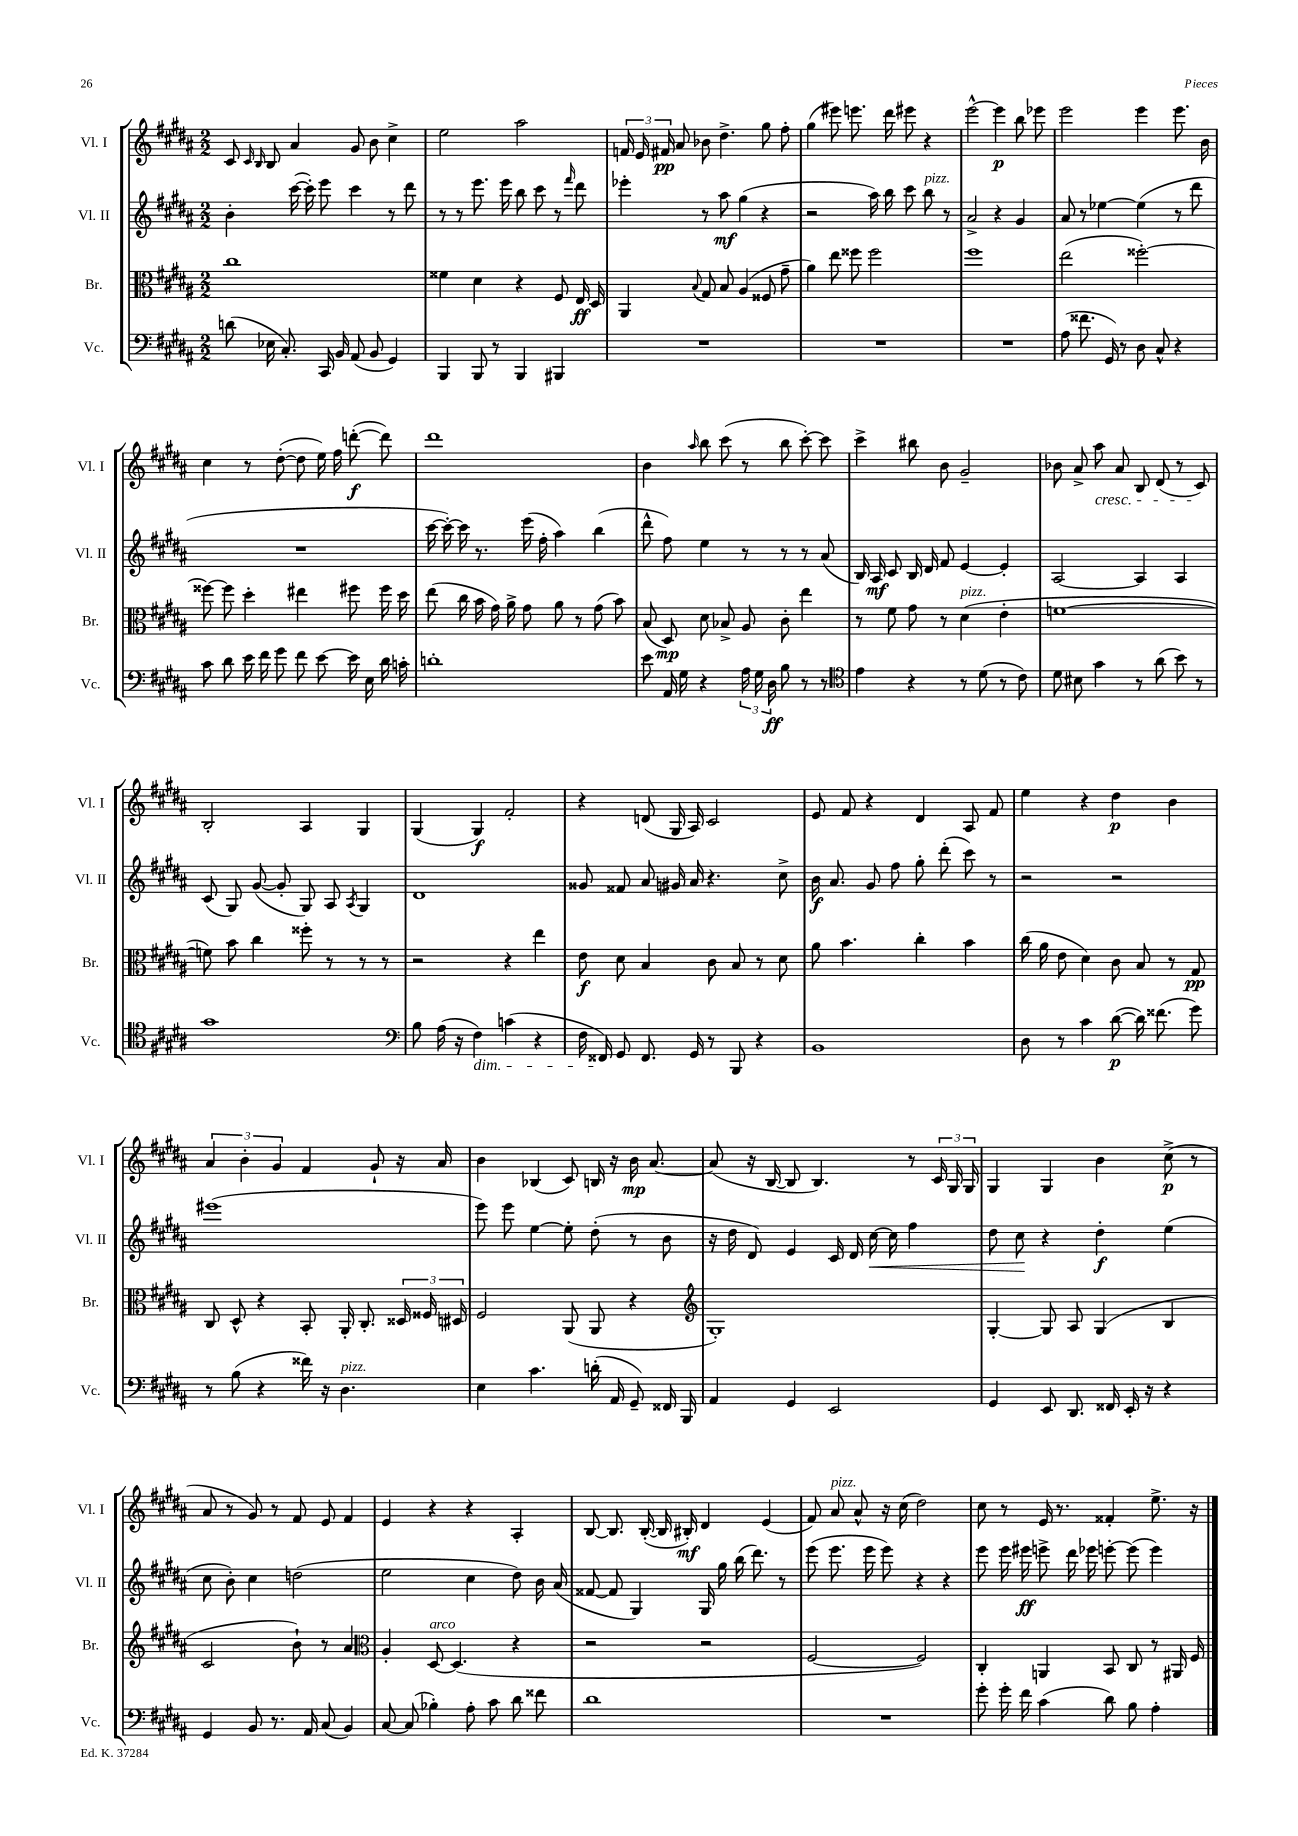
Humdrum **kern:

**kern	**kern	**kern	**kern
*staff4	*staff3	*staff2	*staff1
*clefF4	*clefC3	*clefG2	*clefG2
*k[f#c#g#d#a#]	*k[f#c#g#d#a#]	*k[f#c#g#d#a#]	*k[f#c#g#d#a#]
*M2/2	*M2/2	*M2/2	*M2/2
(8d\	1cc#	4b'\	8c#/
.	.	.	16qqc#/
.	.	.	16qqB/
16E-\	.	.	8B/
8.C#'/)	.	.	.
.	.	([16ccc#\	4a#/
.	.	16ccc#'\])	.
16CC#/	.	8eee\	.
16BB/	.	.	.
(8AA#/	.	4ccc#\	8g#/
8BB/	.	.	8b\
4GG#/)	.	8r	4cc#^\
.	.	8ddd#\	.
=	=	=	=
4BBB/	4f##\	8r	2ee\
.	.	8r	.
8BBB/	4d#\	8.eee\	.
8r	.	.	.
.	.	16eee\	.
4BBB/	4r	8bb\	2aa#\
.	.	8ccc#\	.
4BBB#/	8F#/	8r	.
.	.	16qqfff#/	.
.	16E/	8ddd#\	.
.	16D#/	.	.
=	=	=	=
1r	4AA#/	4eee-'\	24f/
.	.	.	24e/
.	.	.	24f#/
.	.	.	8a#/
.	8qqB/	.	.
.	8G#/	8r	8b-\
.	8B/	8aa#\	4.dd#^\
.	(4A#/	(4gg#\	.
.	8F##/	4r	8gg#\
.	8g#~\	.	8ff#'\
=	=	=	=
1r	4a#\)	2r	(4gg#\
.	8ee\	.	8eee#\)
.	8ff##\	.	8.eee\
.	2ff##\	16aa#\)	.
.	.	16bb\	16ddd#\
.	.	8ccc#\	8eee#\
.	.	8bb\	4r
.	.	8r	.
=	=	=	=
1r	1ff#	2a#^/	[2eee^^\
.	.	4r	4eee\]
.	.	4g#/	8bb\
.	.	.	8eee-\
=	=	=	=
(8A#\	(2ee\	8a#/	2eee\
8.f##\	.	8r	.
.	.	[4ee-\	.
16GG#/)	.	.	.
8r	.	.	.
8D#\	[2ff##'\)	(4ee-\]	4eee\
8C#^^/	.	.	.
4r	.	8r	8.eee\
.	.	8ddd#\	.
.	.	.	16b\
=	=	=	=
8c#\	8ff##\_	1r	4cc#\
8d#\	8ff##\]	.	.
16e\	4dd#'\	.	8r
16f#\	.	.	.
8g#\	.	.	([8dd#'\
8f#\	4ee#\	.	8dd#\]
[8e\	.	.	16ee\)
.	.	.	16ff#\
16e\]	8ff#\	.	([8ddd'\
16E\	.	.	.
16d#\	16ff#\	.	8ddd\])
16c'\	16dd#\	.	.
=	=	=	=
1d'	(8ee\	[16ccc#\	1ddd#
.	.	16ccc#'\_)	.
.	16cc#\	16ccc#\]	.
.	16b\	8.r	.
.	16g#\)	.	.
.	16a#^\	.	.
.	8g#\	(16eee\	.
.	.	16ff#'\	.
.	8a#\	4aa#\)	.
.	8r	.	.
.	(8g#\	(4bb\	.
.	8b\)	.	.
=	=	=	=
8e\	(8B/	8ddd#^^\	4b\
16AA#/	8D#/)	8ff#\)	.
16G#\	.	.	.
.	.	.	16qqaa#/
4r	8d#\	4ee\	8bb\
.	8B-^/	.	(8ccc#\
24A#\	8A#/	8r	8r
24G#\	.	.	.
24D#\	.	.	.
8B\	8c#'\	8r	8bb\
8r	4ee\	8r	[8ccc#'\)
8r	.	(8a#/	8ccc#\]
=	=	=	=
*clefC4	*	*	*
4e\	8r	16B/)	4ccc#^\
.	.	16A#/	.
.	8f#\	8c#/	.
4r	8g#\	16B/	8bb#\
.	.	16d#/	.
.	8r	8f#/	8b\
8r	(4d#\	[4e/	2g#~/
(8d#\	.	.	.
8r	4e'\	4e'/]	.
8c#\)	.	.	.
=	=	=	=
8d#\	[1f	[2A#/	8b-\
8B#\	.	.	8a#^/
4g#\	.	.	8aa#\
.	.	.	8a#/
8r	.	4A#/]	8B/
(8a#\	.	.	(8d#/
8b\)	.	4A#/	8r
8r	.	.	8c#/)
=	=	=	=
1g#	8f\])	(8c#/	2B'/
.	8b\	8G#/)	.
.	4cc#\	([8g#/	.
.	.	8g#'/]	.
.	8ff##'\	8G#/)	4A#/
.	8r	8A#/	.
.	.	8qA#/	.
.	8r	4G#/	4G#/
.	8r	.	.
=	=	=	=
*clefF4	*	*	*
8B\	2r	1d#	(4G#/
(16A#\	.	.	.
16r	.	.	.
4F#\)	.	.	4G#/)
(4c\	4r	.	2f#'/
4r	4ee\	.	.
=	=	=	=
16F#\	8e\	8g##/	4r
16FF##/)	.	.	.
8GG#/	8d#\	8f##/	.
8.FF##/	4B/	8a#/	(8d/
.	.	16g#/	16G#/
16GG#/	.	16a#/	16A#/)
8r	8c#\	4.r	2c#/
8BBB/	8B/	.	.
4r	8r	.	.
.	8d#\	8cc#^\	.
=	=	=	=
1BB	8a#\	16b\	8e/
.	.	8.a#/	.
.	4.b\	.	8f#/
.	.	8g#/	4r
.	.	8ff#\	.
.	4cc#'\	8gg#'\	4d#/
.	.	(8ddd#'\	.
.	4b\	8ccc#\)	8A#/
.	.	8r	8f#/
=	=	=	=
8D#\	(16cc#\	2r	4ee\
.	16a#\	.	.
8r	8e\	.	.
4c#\	4d#\)	.	4r
([8d#\	8c#\	2r	4dd#\
16d#\])	8B/	.	.
(8.f##\	.	.	.
.	8r	.	4b\
8g#\)	8G#/	.	.
=	=	=	=
8r	8C#/	(1eee#	6a#/
(8B\	8D#^^/	.	.
.	.	.	6b'\
4r	4r	.	.
.	.	.	6g#/
16f##\)	8BB'/	.	4f#/
16r	.	.	.
4.D#\	16AA#'/	.	.
.	8.C#'/	.	.
.	.	.	8g#`/
.	24D##/	.	16r
.	24F##/	.	.
.	.	.	16a#/
.	24D#/	.	.
=	=	=	=
4E\	2F#/	8eee\)	4b\
.	.	8eee\	.
4.c#\	.	[4ee\	(4B-/
.	(8AA#/	8ee'\]	8c#/)
(16d'\	8AA#/	(8dd#'\	16B/
16AA#/	.	.	16r
8GG#~/)	4r	8r	16b\
.	.	.	[8.a#/
16FF##/	.	8b\	.
16BBB/	.	.	.
=	=	=	=
*	*clefG2	*	*
4AA#/	1G#')	16r	(8a#/]
.	.	16dd#\	.
.	.	8d#/)	16r
.	.	.	[16B/
4GG#/	.	4e/	8B/]
.	.	.	4.B/)
2EE/	.	16c#/	.
.	.	16d#/	.
.	.	[16cc#\	.
.	.	16cc#\]	.
.	.	4ff#\	8r
.	.	.	24c#/
.	.	.	24G#/
.	.	.	24G#/
=	=	=	=
4GG#/	[4G#'/	8dd#\	4G#/
.	.	8cc#\	.
8EE/	8G#/]	4r	4G#/
8.DD#/	8A#/	.	.
.	(4G#/	4dd#'\	4b\
16FF##/	.	.	.
16EE'/	.	.	.
16r	.	.	.
4r	4B/	(4ee\	(8cc#^\
.	.	.	8r
=	=	=	=
4GG#/	2c#/	8cc#\	8a#/
.	.	8b'\)	8r
8BB/	.	4cc#\	8g#/)
8.r	.	.	8r
.	8b`\)	(2dd\	8f#/
16AA#/	.	.	.
(8C#/	8r	.	8e/
4BB/)	4a#/	.	4f#/
=	=	=	=
*	*clefC3	*	*
[8C#/	4A#'/	2ee\	4e/
(8C#/]	.	.	.
4B-'\)	[8D#/	.	4r
.	(4.D#/]	.	.
8A#'\	.	4cc#\	4r
8c#\	.	.	.
8d#\	4r	8dd#\)	4A#'/
8f##\	.	16b\	.
.	.	(16a#/	.
=	=	=	=
1d#	2r	[8f##/	[8B/
.	.	8f##/]	8.B/]
.	.	4G#/)	.
.	.	.	([16B'/
.	.	.	16B/]
.	.	.	16B#'/)
.	2r	16G#/	4d#/
.	.	16gg#\	.
.	.	(16bb\	.
.	.	8.ddd#\)	.
.	.	.	(4e/
.	.	8r	.
=	=	=	=
1r	[2F#/	(8eee\	8f#/)
.	.	8.eee\	8a#/
.	.	.	8a#^^/
.	.	16eee\	.
.	.	8eee\)	16r
.	.	.	(16cc#\
.	2F#/])	4r	2dd#\)
.	.	4r	.
=	=	=	=
8g#'\	4C#'/	8eee\	8cc#\
16g#'\	.	16eee\	8r
16f#\	.	16eee#\	.
(4c#\	4AA/	8eee^\	16e/
.	.	.	8.r
.	.	16ddd#\	.
.	.	16eee-\	.
8d#\)	8BB/	[8eee'\	4f##'/
8B\	8C#/	(8eee\]	.
4A#'\	8r	4eee\)	8.ee^\
.	16AA#/	.	.
.	16F#/	.	16r
==	==	==	==
*-	*-	*-	*-
